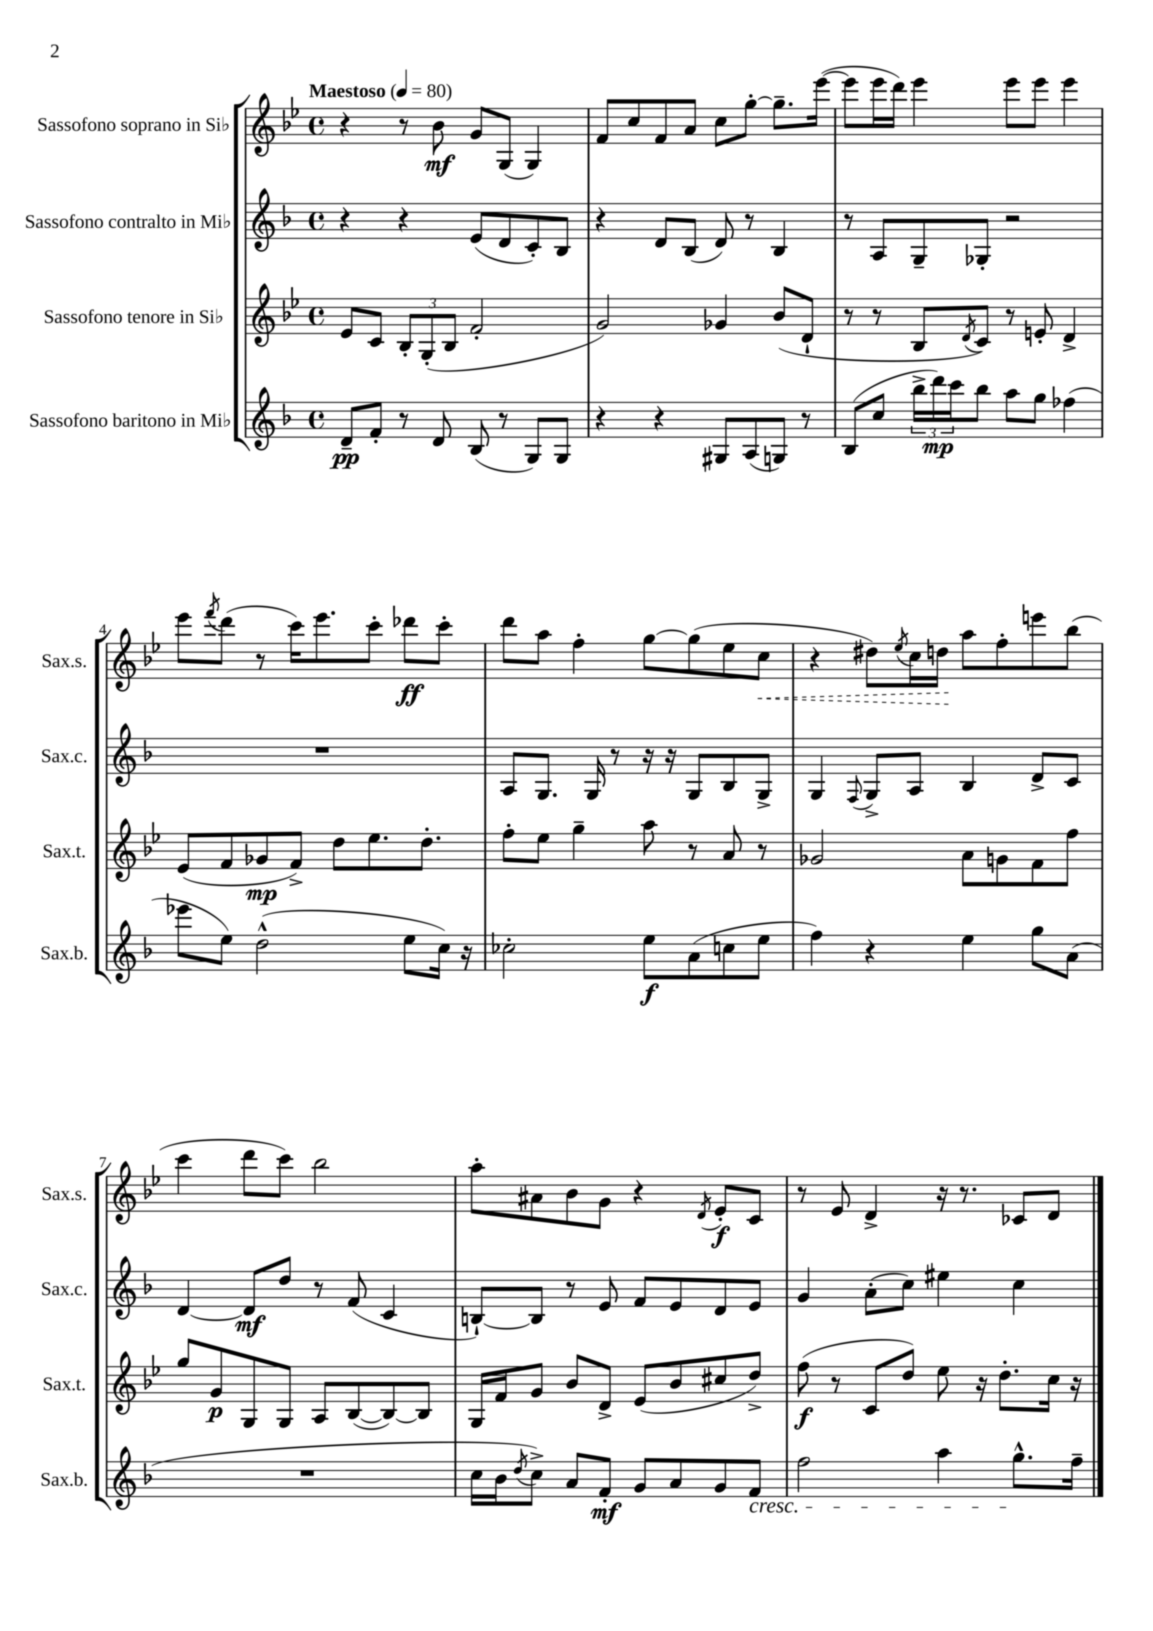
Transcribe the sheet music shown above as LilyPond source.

<<
\new StaffGroup <<
\new Staff = "s0" \with { instrumentName = "Sassofono soprano in Sib" shortInstrumentName = "Sax.s." } {
    \clef treble \key bes \major \defaultTimeSignature \time 4/4 \tempo "Maestoso" 4 = 80
    r4 r8 bes'8\mf g'8 g8( g4) |
    f'8 c''8 f'8 a'8 c''8 g''8~-. g''8.-- ees'''16~( |
    ees'''8 ees'''16 d'''16) ees'''4 ees'''8 ees'''8 ees'''4 |
    ees'''8 \acciaccatura { f'''8 } d'''8( r8 c'''16) ees'''8. c'''8-. des'''8\ff c'''8-. |
    d'''8 a''8 f''4-. g''8~ g''8( ees''8 \once \override Hairpin.style = #'dashed-line c''8\< |
    r4 dis''8) \acciaccatura { ees''8 } c''16 d''16\! a''8 f''8-. e'''8 bes''8( |
    c'''4 d'''8 c'''8) bes''2 |
    a''8-. ais'8 bes'8 g'8 r4 \acciaccatura { d'8 } ees'8-.\f c'8 |
    r8 ees'8 d'4-> r16 r8. ces'8 d'8 \bar "|." |
}
\new Staff = "s1" \with { instrumentName = "Sassofono contralto in Mib" shortInstrumentName = "Sax.c." } {
    \clef treble \key f \major \defaultTimeSignature \time 4/4
    r4 r4 e'8( d'8 c'8-.) bes8 |
    r4 d'8 bes8( d'8) r8 bes4 |
    r8 a8 g8-- ges8-. r2 |
    R1 |
    a8 g8. g16 r8 r16 r16 g8 bes8 g8-> |
    g4 \appoggiatura { f8 } g8-> a8 bes4 d'8-> c'8 |
    d'4~ d'8\mf d''8 r8 f'8( c'4 |
    b8~-!) b8 r8 e'8 f'8 e'8 d'8 e'8 |
    g'4 a'8-.( c''8) eis''4 c''4 \bar "|." |
}
\new Staff = "s2" \with { instrumentName = "Sassofono tenore in Sib" shortInstrumentName = "Sax.t." } {
    \clef treble \key bes \major \defaultTimeSignature \time 4/4
    ees'8 c'8 \tuplet 3/2 { bes8-. g8-.( bes8 } f'2-. |
    g'2) ges'4 bes'8( d'8-! |
    r8 r8 bes8 \acciaccatura { d'8 } c'8) r8 e'8-. d'4-> |
    ees'8( f'8 ges'8\mp f'8->) d''8 ees''8. d''8.-. |
    f''8-. ees''8 g''4-- a''8 r8 a'8 r8 |
    ges'2 a'8 g'8 f'8 f''8 |
    g''8 g'8\p g8 g8 a8 bes8~( bes8~) bes8 |
    g16 f'16 g'8 bes'8 d'8-> ees'8( bes'8 cis''8 d''8->) |
    f''8\f( r8 c'8 d''8) ees''8 r16 d''8.-. c''16 r16 \bar "|." |
}
\new Staff = "s3" \with { instrumentName = "Sassofono baritono in Mib" shortInstrumentName = "Sax.b." } {
    \clef treble \key f \major \defaultTimeSignature \time 4/4
    d'8--\pp f'8-. r8 d'8 bes8( r8 g8) g8 |
    r4 r4 gis8 a8( g8) r8 |
    bes8( c''8 \tuplet 3/2 { bes''16-> d'''16\mp) c'''16 } bes''8 a''8 g''8 fes''4( |
    ees'''8 e''8) d''2-^( e''8 c''16) r16 |
    ces''2-. e''8\f a'8( c''8 e''8 |
    f''4) r4 e''4 g''8 a'8( |
    R1 |
    c''16 bes'16 \acciaccatura { d''8 } c''8->) a'8 f'8-.\mf g'8 a'8 g'8 f'8\cresc |
    f''2 a''4 g''8.-^\! f''16-- \bar "|." |
}
>>
>>
